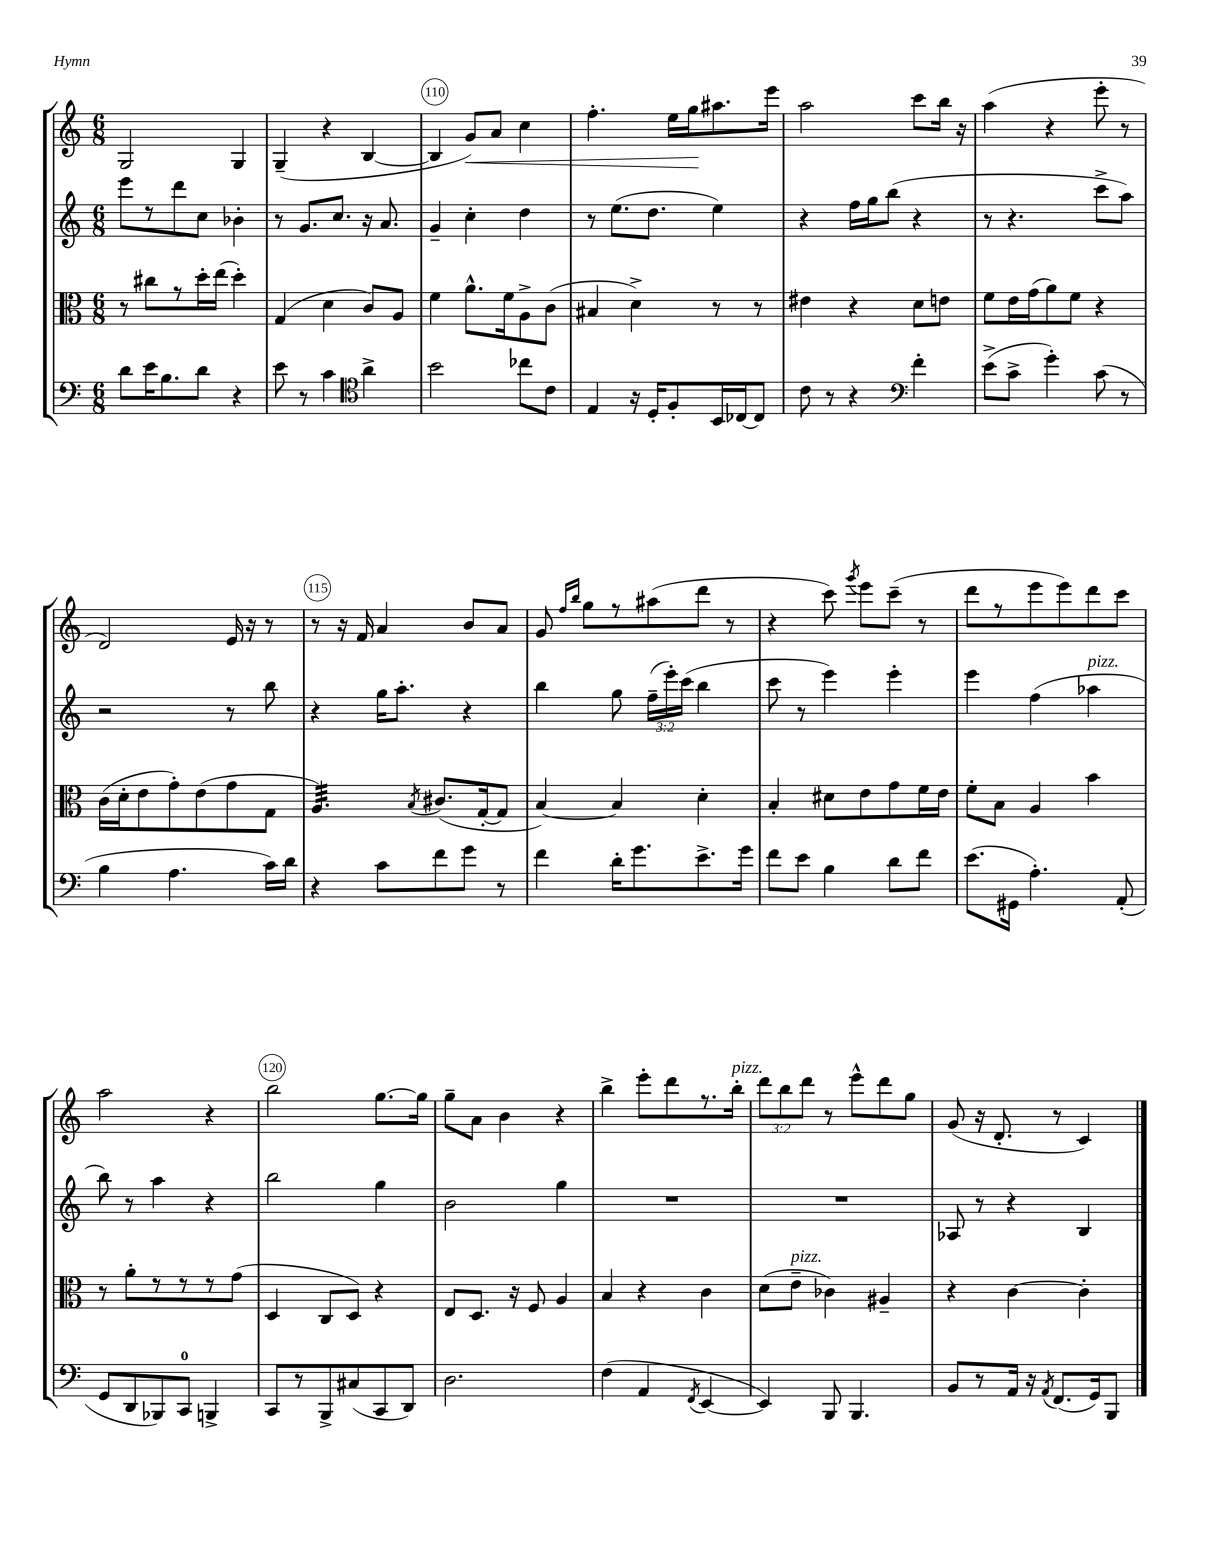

**kern	**kern	**kern	**kern
*staff4	*staff3	*staff2	*staff1
*clefF4	*clefC3	*clefG2	*clefG2
*k[]	*k[]	*k[]	*k[]
*M6/8	*M6/8	*M6/8	*M6/8
8d	8r	8eee	2G
16e	8cc#	8r	.
8.B	.	.	.
.	8r	8ddd	.
8d	16dd'	8cc	.
.	(16ee	.	.
4r	4dd')	4b-'	4G
=	=	=	=
8e	(4G	8r	(4G~
8r	.	8.g	.
4c	4d	.	4r
.	.	8.cc	.
*clefC4	*	*	*
4a^	8c)	16r	[4B
.	.	8.a	.
.	8A	.	.
=	=	=	=
2b	4f	4g~	4B]
.	8.a^^	4cc'	8g)
.	.	.	8a
.	16f	.	.
8cc-	8A^	4dd	4cc
8c	(8c	.	.
=	=	=	=
4E	4B#	8r	4.ff'
.	.	(8.ee	.
16r	4d^)	.	.
16D'	.	8.dd	.
8F'	.	.	16ee
.	.	.	16gg
16BB	8r	4ee)	8.aa#
[16C-	.	.	.
8C-]	8r	.	.
.	.	.	16eee
=	=	=	=
8c	4e#	4r	2aa
8r	.	.	.
4r	4r	16ff	.
.	.	16gg	.
.	.	(8bb	.
*clefF4	*	*	*
4f'	8d	4r	8ccc
.	8e	.	16bb
.	.	.	16r
=	=	=	=
(8e^	8f	8r	(4aa
8c^	16e	4.r	.
.	(16g	.	.
4g')	8a)	.	4r
.	8f	.	.
(8c	4r	8ccc^	8eee'
8r	.	8aa)	8r
=	=	=	=
4B	(16c	2r	2d)
.	16d'	.	.
.	8e	.	.
4.A	8g')	.	.
.	(8e	.	.
.	8g	8r	16e
.	.	.	16r
16c)	8G	8bb	8r
16d	.	.	.
=	=	=	=
4r	4.A)	4r	8r
.	.	.	16r
.	.	.	16f
8c	.	16gg	4a
.	.	8.aa'	.
.	8qB	.	.
8f	(8.c#	.	.
8g	.	4r	8b
.	[16G'	.	.
8r	8G]	.	8a
=	=	=	=
4f	[4B)	4bb	8g
.	.	.	16qqff
.	.	.	16qqbb
.	.	.	8gg
16d'	4B]	8gg	8r
8.g	.	.	.
.	.	(24ff~	(8aa#
.	.	24eee')	.
.	.	(24ccc	.
8.e^	4d'	4bb	8ddd
.	.	.	8r
16g	.	.	.
=	=	=	=
8f	4B'	8ccc	4r
8e	.	8r	.
4B	8d#	4eee)	8ccc)
.	.	.	8qggg
.	8e	.	8eee
8d	8g	4eee'	(8ccc~
8f	16f	.	8r
.	16e	.	.
=	=	=	=
(8.e	8f'	4eee	8ddd
.	8B	.	8r
16GG#	.	.	.
4.A')	4A	(4ff	8eee
.	.	.	8eee)
.	4b	4aa-	8ddd
(8AA'	.	.	8ccc
=	=	=	=
8GG	8r	8bb)	2aa
8DD	8a'	8r	.
8BBB-)	8r	4aa	.
8CC	8r	.	.
4BBB^	8r	4r	4r
.	(8g	.	.
=	=	=	=
8CC	4D	2bb	2bb
8r	.	.	.
8BBB^	8C	.	.
(8C#	8D)	.	.
8CC	4r	4gg	[8.gg
8DD)	.	.	.
.	.	.	16gg]
=	=	=	=
2.D	8E	2b	8gg~
.	8.D	.	8a
.	.	.	4b
.	16r	.	.
.	8F	.	.
.	4A	4gg	4r
=	=	=	=
(4F	4B	2.r	4bb^
4AA	4r	.	8eee'
.	.	.	8ddd
8qFF	.	.	.
[4EE	4c	.	8.r
.	.	.	16bb'
=	=	=	=
4EE])	(8d	2.r	12ddd
.	.	.	12bb
.	8e~	.	.
.	.	.	12ddd
8BBB	4c-)	.	8r
4.BBB	.	.	8eee^^
.	4A#~	.	8ddd
.	.	.	8gg
=	=	=	=
8BB	4r	8A-	(8g
8r	.	8r	16r
.	.	.	8.d'
16AA	[4c	4r	.
16r	.	.	.
8qAA	.	.	.
(8.FF	.	.	8r
.	4c']	4B	4c)
16GG)	.	.	.
8BBB	.	.	.
==	==	==	==
*-	*-	*-	*-
